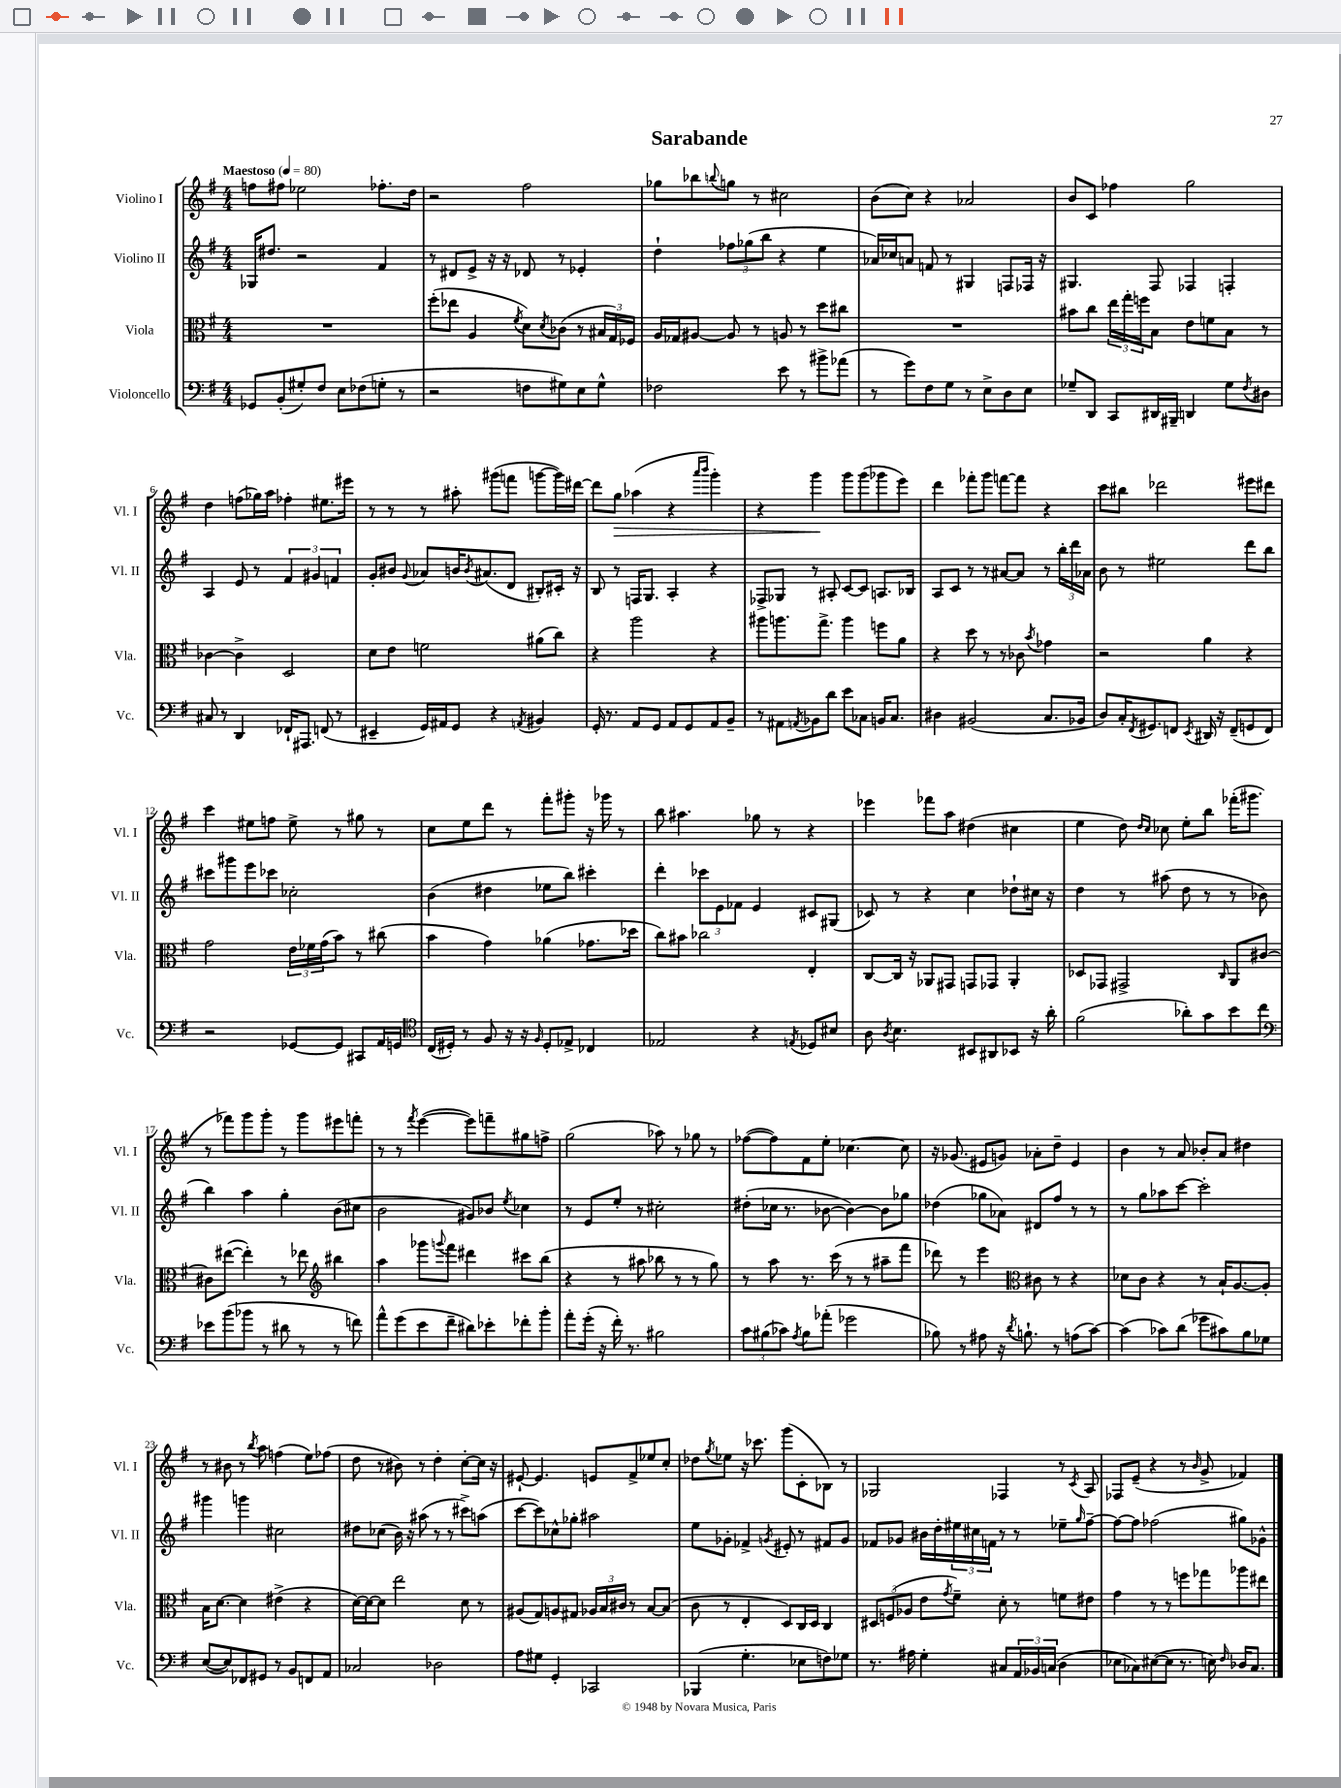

**kern	**kern	**kern	**kern
*staff4	*staff3	*staff2	*staff1
*clefF4	*clefC3	*clefG2	*clefG2
*k[f#]	*k[f#]	*k[f#]	*k[f#]
*M4/4	*M4/4	*M4/4	*M4/4
*MM80	*MM80	*MM80	*MM80
8GG-/L	1r	16G-/LK	8ff\L
.	.	8.dd#/J	.
(8BB'/	.	.	8ff#\J
8G#'/)	.	2r	2ee-\
8F#/J	.	.	.
8E\L	.	.	.
(8F-\	.	.	.
8G'\J	.	4f#/	8.ff-'\L
8r	.	.	.
.	.	.	16dd\Jk
=	=	=	=
2r	(8ff#'\L	8r	2r
.	8ee-\J	8d#/L	.
.	4A/	8e^/J	.
.	.	16r	.
.	.	16r	.
.	8qf#/	.	.
8F\L	8d\L)	8d-/	2ff#\
.	8qd/	.	.
8G#\)	(8c-\J	8r	.
8E\	8r	4e-'/	.
8G#^^\J	24B#/LL	.	.
.	24G/)	.	.
.	24F-/JJ	.	.
=	=	=	=
2F-\	16A/LL	4dd`\	8gg-\L
.	16G-/J	.	.
.	[8A#/J	.	8bb-\
.	.	.	8qqbb/
.	8A#/]	12ff-\L	8gg\J
.	.	(12gg-\	.
.	8r	.	8r
.	.	12bb\J	.
8e\	8A/	4r	2cc#\
8r	8r	.	.
8b#^\L	8dd\L	4ee\	.
(8a-\J	8cc#\J	.	.
=	=	=	=
8r	1r	16a-/LL)	(8b\L
.	.	16cc-/J	.
8g\L)	.	8a/J	8cc\J)
8F#\	.	8f/	4r
8G\J	.	8r	.
8r	.	4G#/	2a-/
8E^\L	.	.	.
8D\	.	8F/L	.
8E\J	.	16F-/Jk	.
.	.	16r	.
=	=	=	=
8G-~/L	8b#\L	4.G#/	8b/L
8DD/J	8cc\J	.	8c/J
8CC/L	24ee\LL	.	4ff-\
.	24gg'\	.	.
.	24ff\J	.	.
16DD#/L	8B\J	8F#/	.
16BBB#~/JJ	.	.	.
4DD/	8e\L	4F-/	2gg\
.	8f\	.	.
8G-\L	8B\J	4F'/	.
8qF#/	.	.	.
8D#\J	8r	.	.
=	=	=	=
8C#/	[4c-\	4A/	4dd\
8r	.	.	.
4DD/	4c-^\]	8e/	(8ff\L
.	.	8r	16gg-\L)
.	.	.	16aa\JJ
16FF-`/LK	2D/	6f#/	4ff-'\
8.AAA#/J	.	.	.
.	.	6g#/	.
(8FF/	.	.	8.ee#\L
.	.	6f/	.
8r	.	.	.
.	.	.	16eee#\Jk
=	=	=	=
4EE#~/	8d\L	8g'/L	8r
.	8e\J	8b#/J	8r
.	.	8qqg/	.
16GG/LL)	2f\	8a-/L	8r
16AA#/J	.	.	.
8GG/J	.	16b/K	8aa#'\
.	.	8qb/	.
.	.	(8.a#/	.
4r	.	.	(8ggg#\L
.	.	8d/J	8fff\J
8qAA/	.	.	.
4BB#/	(8a#\L	8B#'/L)	[8ggg\L
.	8cc\J)	16c#'/Jk	16ggg\]L)
.	.	16r	[16ddd#\JJ
=	=	=	=
16GG'/	4r	8B/	8ddd#\]L
8.r	.	.	.
.	.	8r	8gg\J
8AA/L	2aa\	16F/LK	(4aa-\
.	.	8.G/J	.
8GG/J	.	.	.
8AA/L	.	4A'/	4r
8GG/	.	.	.
.	.	.	16qqaaa/LL
.	.	.	16qqbbb/JJ
8AA/	4r	4r	4ggg'\)
8BB~/J	.	.	.
=	=	=	=
8r	8aa#\L	8F-^/L	4r
8AA#\L	8.aa\	8G-/J	.
8qAA/	.	.	.
8BB-\	.	8r	4ggg\
.	8.gg^\J	.	.
8d\J	.	8A#'/	.
8e\L	4aa\	[8c/L	8ggg\L
8C-\J	.	8c/]J	(8ggg\
16BB/LK	8ff\L	8.A/L	8ggg-\
8.C-/J	.	.	.
.	8a\J	.	8eee\J)
.	.	16B-/Jk	.
=	=	=	=
4D#\	4r	8A/L	4ddd\
.	.	8c/J	.
(2BB#/	8dd\	8r	8fff-'\L
.	8r	8r	8ggg\J
.	8r	[8a#/L	[8fff\L
.	8c-\	8a#/]J	8fff\]J
.	8qb/	.	.
8.C/L	4g-\	8r	4r
.	.	24bb'\LL	.
.	.	24ddd\	.
16BB-/Jk	.	.	.
.	.	24a-\JJ	.
=	=	=	=
8D/L)	2r	8b\	8ccc\L
16C'/K	.	8r	8bb#\J
8qFF#/	.	.	.
8.GG#/	.	.	.
.	.	2ee#\	2ddd-\
8FF/J	.	.	.
8qEE/	.	.	.
16DD#/	4a\	.	.
16r	.	.	.
(8FF~/L	.	.	.
8GG/	4r	8ddd\L	8eee#\L
8FF/J)	.	8bb\J	8ddd#\J
=	=	=	=
2r	2g\	8ccc#\L	4ccc\
.	.	8ggg#\	.
.	.	8eee\	8ee#\L
.	.	8ccc-\J	8ff\J
[8GG-/L	24e\LL	2cc-'\	8ee#^\
.	24f-\	.	.
.	(24g\J	.	.
8GG-/]J	8b\J)	.	8r
8CC#/L	8r	.	8gg#\
16AA/L	(8cc#\	.	8r
16GG/JJ	.	.	.
=	=	=	=
*clefC4	*	*	*
(16C/LL	4b\	(4b\	8cc\L
16D#'/JJ)	.	.	.
8r	.	.	8ee\
8F#/	4g\)	4dd#\	8ddd\J
16r	.	.	8r
16r	.	.	.
16qqF#/	.	.	.
8D#'/L	(4a-\	8ee-\L	8fff#'\L
8E-^/J	.	8bb\J)	8ggg#'\J
4C-/	8.g-\L	4ccc#'\	16r
.	.	.	16ggg-\
.	.	.	8r
.	16dd-\Jk	.	.
=	=	=	=
2E-/	8cc\L)	4ddd'\	8bb\
.	8b#\J	.	4.aa#\
.	2cc-\	12ccc-\L	.
.	.	12e\	.
.	.	12f-\J	.
4r	.	4e/	8gg-\
.	.	.	8r
8qE/	.	.	.
8D-/L	4E'/	8c#/L	4r
8B#/J	.	(8G#/J	.
=	=	=	=
8A\	[8C/L	8c-/)	4eee-\
8qA/	.	.	.
4.B\	16C/]Jk	8r	.
.	16r	.	.
.	8AA-/L	4r	8fff-\L
.	8GG#/J	.	8aa\J
8BB#/L	8GG/L	4cc\	(4dd#\
8AA#/	8GG-/J	.	.
8BB-/J	4AA-'/	8dd-`\L	4cc#\
16r	.	16cc#\Jk	.
16a'\	.	16r	.
=	=	=	=
(2f#\	8D-/L	4dd\	4ee\
.	8GG-/J	.	.
.	2GG#^/	8r	8dd\)
.	.	.	16qqdd/LL
.	.	.	16qqcc/JJ
.	.	(8aa#\	8cc-\
8a-'\L)	.	8dd\	8ee'\L
8g\	.	8r	8bb\J
.	16qqC/	.	.
8b\	8AA/L	8r	(16fff-'\LK
.	.	.	8.ggg#\J
8cc\J	[8c#/J	8b-\	.
=	=	=	=
*clefF4	*	*	*
8e-\L	8c#\]L	4bb\)	8r
(8b\	([8ee#\J	.	8fff-\L)
8b-\J	4ee#'\])	4aa\	8ggg\
8r	.	.	8ggg'\J
8d#\	8r	4gg'\	8r
8r	8ee-\	.	8ggg\L
*	*clefG2	*	*
8r	4bb#\	(8b\L	8eee#\
8f\)	.	8cc#\J	8fff'\J
=	=	=	=
8a^^\L	4aa\	2b\	8r
(8g\	.	.	8r
.	.	.	8qfff#/
8e\	8ggg-\L	.	([4eee\
.	8qqggg/	.	.
8f#~\J	8fff#\J	.	.
8d#\L)	4ddd#\	8g#/L)	8eee\]L)
8e-'\	.	8b-/J	8fff~\
.	.	8qee/	.
8f-'\	8ccc#\L	4cc-\	8gg#\
8b'\J	(8bb\J	.	8ff^\J
=	=	=	=
8a'\L	4r	8r	(2gg\
(16g'\Jk	.	8e/L	.
16r	.	.	.
16f#'\)	8r	8ee'/J	.
8.r	.	.	.
.	8aa#\	8r	.
2B#\	8bb-\	2cc#'\	8aa-\)
.	8r	.	8r
.	8r	.	8gg-\
.	8gg\)	.	8r
=	=	=	=
12c\L	8r	(8dd#'\L	([8ff-\L
(12B#\	.	.	.
.	8aa\	16cc-\Jk	8ff-\])
12c-\J)	.	.	.
.	.	8.r	.
8qA/	.	.	.
8B#\L	8.r	.	8f#\
(8a-'\J	.	[8b-\	8ee'\J
.	(16ccc\	.	.
2g-\	8r	4b-\_)	[4.cc-\
.	8r	.	.
.	8aa#~\L	8b-\]L	.
.	8fff#\J	8gg-\J	8cc-\]
=	=	=	=
8B-\)	8ddd-\)	(4dd-\	16r
.	.	.	(8.g-/
8r	8r	.	.
8A#\	4eee\	8gg-\L	8e#/L
16r	.	8a-\J)	8g/J)
8qd/	.	.	.
8.B`\	.	.	.
*	*clefC3	*	*
.	8c#\	8d#/L	8a-'\L
8r	8r	8ff#/J	8dd~\J
(8A\L	4r	8r	4e#/
[8c\J)	.	8r	.
=	=	=	=
(4c\]	8d-\L	8r	4b\
.	8c\J	8gg\L	.
8c-\L)	4r	8aa-\	8r
(8d\J	.	[8ccc\J	8a/
8g-\L	8r	2ccc'\]	8b-'/L
8c#\)	16B`/LK	.	8a/J
.	[8.A/	.	.
8B\	.	.	4dd#\
8G-\J	8A'/]J	.	.
=	=	=	=
([8E/L	16B\LK	4ggg#\	8r
.	[8.d\J	.	.
8E/])	.	.	8b#\
8FF-/	4d\]	4ggg\	8r
.	.	.	8qbb/
8GG#/J	.	.	8aa\
8r	(4e#^\	2cc#\	(4ff\
8BB/L	.	.	.
8FF/	4r	.	8ee\L)
8AA/J	.	.	(8ff-\J
=	=	=	=
2C-/	[16d\LL)	8dd#\L	8dd\
.	16d\_J	.	.
.	8d\]J	(8cc-\J	8r
.	2ee\	16b\)	8b#\)
.	.	16r	.
.	.	(8aa#\	8r
2D-\	.	8r	4dd'\
.	.	8r	.
.	8d\	8ccc#^\L)	[8cc'\L
.	8r	(8aa\J	16cc\]Jk
.	.	.	16r
=	=	=	=
8A\L	(8A#/L	[8ccc\L	[8e#`/
8G#\J	8G/)	8ccc\])	4.e#/]
4GG'/	8A/	8cc-^^\	.
.	8G#/J	8gg-'\J	.
2CC-/	24A-/LL	2aa#\	8e/L
.	24B/	.	.
.	24c#/JJ	.	.
.	8r	.	8f#^/
.	[8B/L	.	8ee-/
.	(8B/]J	.	8cc'/J
=	=	=	=
(4BBB-/	8c\	8ee\L	8dd-\L
.	.	.	8qgg/
.	8r	8g-'\J	8ee-\J
4.G'\	4E'/	4f-^/	16r
.	.	.	8.ccc-\
.	.	8qg/	.
.	8D/L)	8e#'/	(8ggg\L
8E-\L	16C/L	8r	8c'\
.	16D/JJ	.	.
8F\)	4C/	8f#/L	8B-\J)
8G-\J	.	8g/J	8r
=	=	=	=
8.r	12D#/L	8f-/L	2G-/
.	(12F/	.	.
.	.	8g-/J	.
.	12A-/J	.	.
16A#\	.	.	.
4G'\	8e\L	16b#\LL	.
.	.	16dd'\	.
.	8qg/	.	.
.	8f#~\J)	24ee#\	.
.	.	24cc#\	.
.	.	24f\JJ	.
8C#/L	8d'\	8r	4F-/
24AA/L	8r	8r	.
24BB-/	.	.	.
(24C/JJ	.	.	.
4D\	8f\L	8ee-~\L	8r
.	.	16qqgg/	8qc/
.	8e#\J	[8ff#~\J	8A/
=	=	=	=
8E-\L	4g\	8ff#\_L	8F-/L
8C-\)	.	8ff#\]J	(8e~/J
([8E#\	8r	(2ff-\	4r
8E#\]J	8r	.	.
8.r	8ff\L	.	8r
.	.	.	16qqb/
.	8gg-\	.	8g^/
16E\)	.	.	.
16qqF#/	.	.	.
16D-/LK	8aa-\	8gg#\L)	4f-/)
8.C-/J	.	.	.
.	8ee#\J	8g-^^\J	.
==	==	==	==
*-	*-	*-	*-
